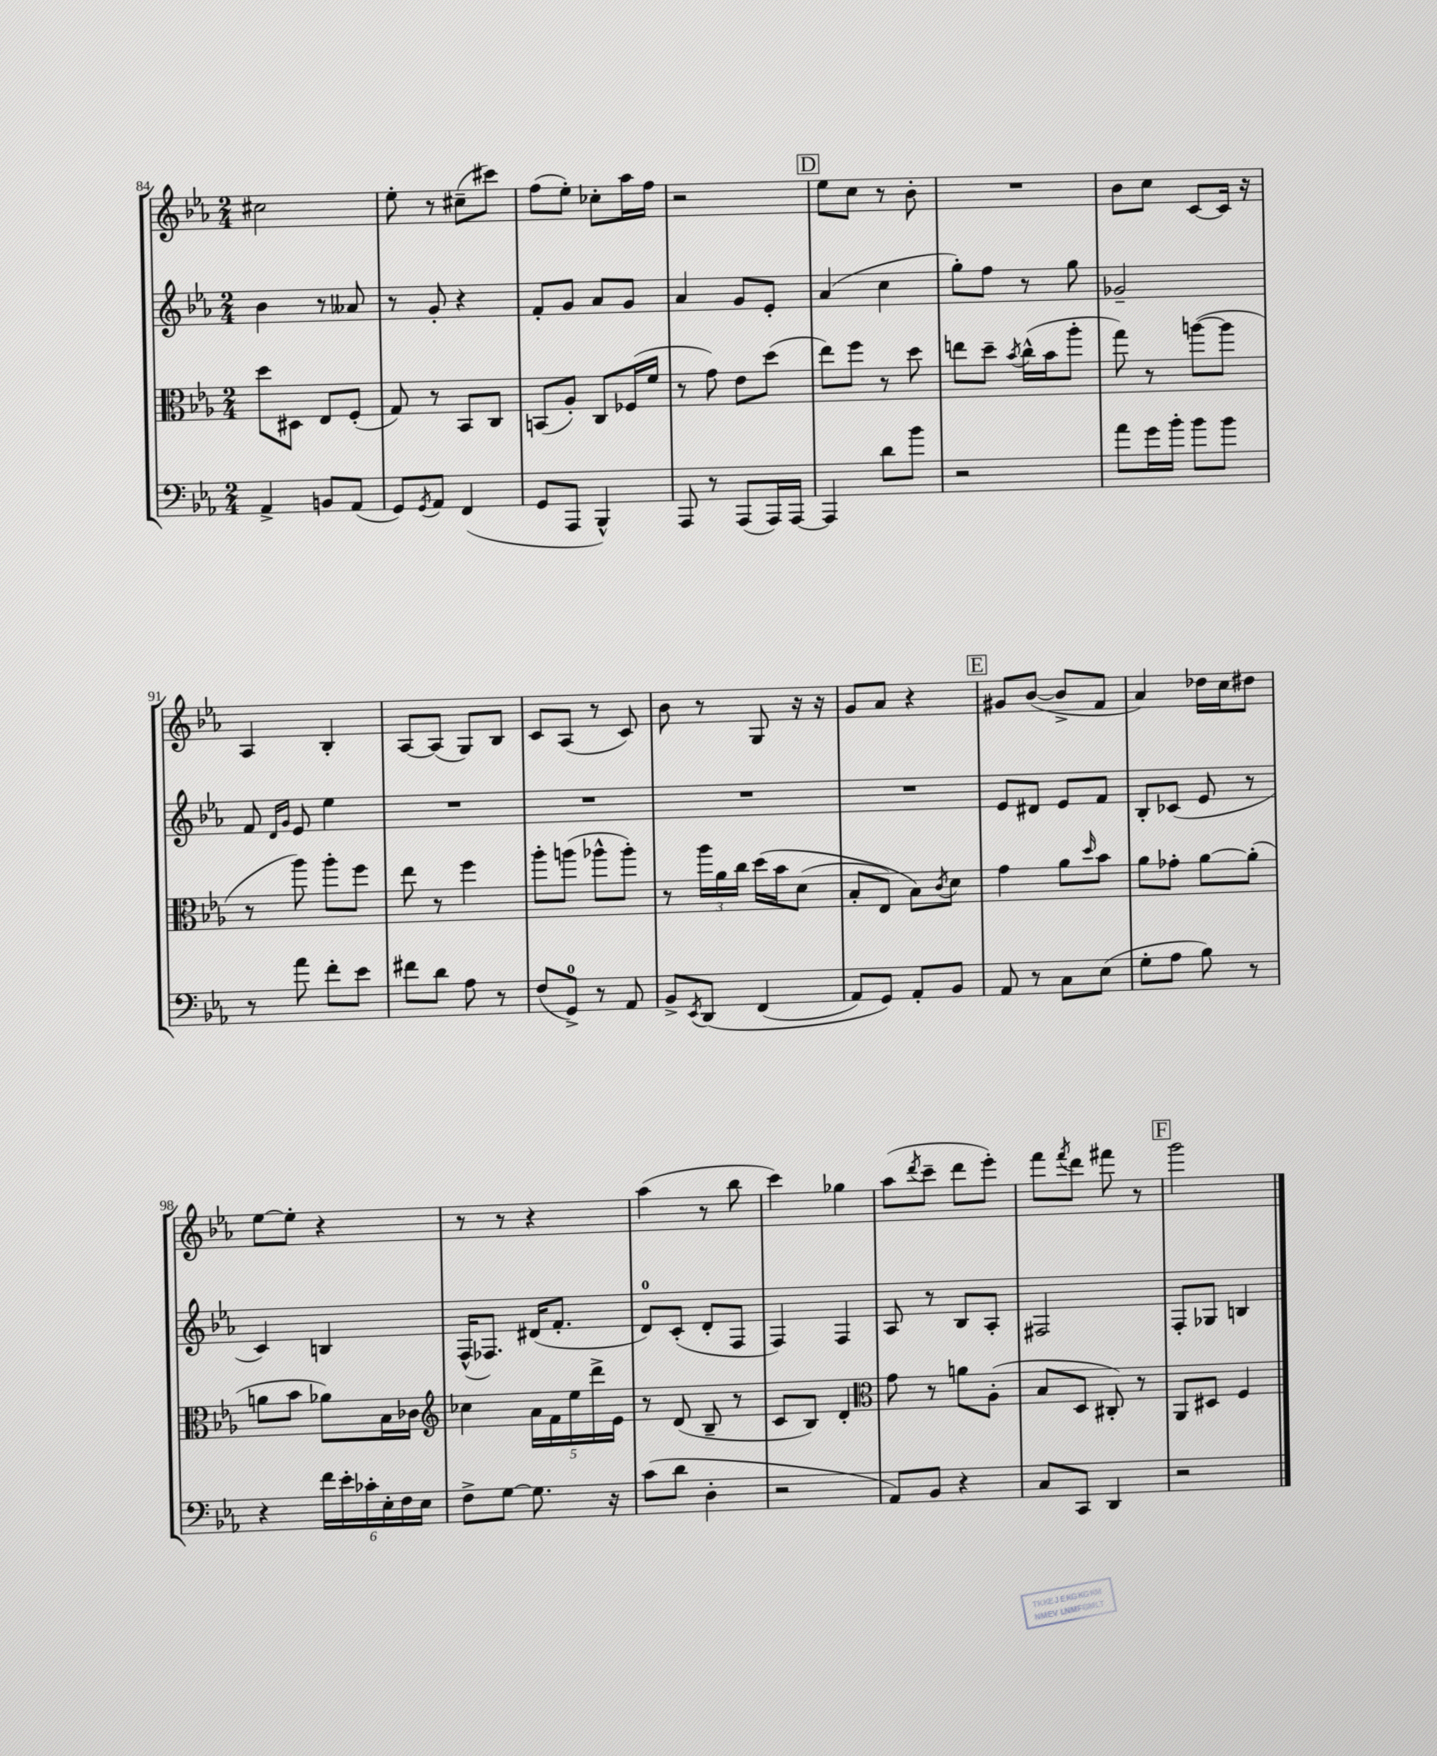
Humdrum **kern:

**kern	**kern	**kern	**kern
*staff4	*staff3	*staff2	*staff1
*clefF4	*clefC3	*clefG2	*clefG2
*k[b-e-a-]	*k[b-e-a-]	*k[b-e-a-]	*k[b-e-a-]
*M2/4	*M2/4	*M2/4	*M2/4
4AA-^/	8dd\L	4b-\	2cc#\
.	8D#\J	.	.
8BB/L	8E-/L	8r	.
(8AA-/J	(8F'/J	8a--/	.
=	=	=	=
8GG/L)	8G/)	8r	8ee-'\
8qGG/	.	.	.
8AA-/J	8r	8g'/	8r
(4FF/	8BB-/L	4r	(8cc#~\L
.	8C/J	.	8ccc#\J)
=	=	=	=
8GG/L	(8BB/L	8f'/L	(8ff\L
8AAA-/J	8A-'/J)	8g/J	8ee-'\J)
4BBB-^^/)	8C/L	8a-/L	8cc-'\L
.	(16F-/L	8g/J	16aa-\L
.	16f/JJ	.	16ff\JJ
=	=	=	=
8AAA-/	8r	4a-/	2r
8r	8g\)	.	.
(8AAA-/L	8e-\L	8g/L	.
16AAA-/L)	(8dd\J	8e-'/J	.
[16AAA-/JJ	.	.	.
=	=	=	=
4AAA-/]	8ee-\L)	(4a-/	8ee-\L
.	8ff\J	.	8cc\J
8d\L	8r	4cc\	8r
8b-\J	8dd\	.	8b-'\
=	=	=	=
2r	8ee\L	8gg'\L)	2r
.	8dd~\J	8ff\J	.
.	8qb-/	.	.
.	(16cc^^\LL	8r	.
.	16b-\J	.	.
.	8aa-'\J	8gg\	.
=	=	=	=
8a-\L	8gg\)	2g-~/	8b-\L
16g\L	8r	.	8cc\J
16b-'\JJ	.	.	.
8b-\L	([8aa\L	.	[8c/L
8b-\J	8aa\]J	.	16c/]Jk
.	.	.	16r
=	=	=	=
8r	8r	8f/	4A-/
.	.	16qqd/LL	.
.	.	16qqg/JJ	.
8a-\	8aa-\)	8e-/	.
8f'\L	8aa-'\L	4ee-\	4B-'/
8e-\J	8ff\J	.	.
=	=	=	=
8f#\L	8ee-\	2r	[8A-/L
8d\J	8r	.	(8A-/]J
8A-\	4ff\	.	8G/L)
8r	.	.	8B-/J
=	=	=	=
(8F/L	8aa-'\L	2r	8c/L
8GG^/J)	(8aa\J	.	(8A-/J
8r	8aa-^^\L	.	8r
8AA-/	8aa-'\J)	.	8c/)
=	=	=	=
8BB-^/L	8r	2r	8b-\
8qEE-/	.	.	.
&(8DD/J	24aa-\LL	.	8r
.	24a-\	.	.
.	24cc\JJ	.	.
(4FF/	&(16dd\LL	.	8G/
.	16b-\J	.	.
.	(8d\J	.	16r
.	.	.	16r
=	=	=	=
8AA-/L)	8B-'/L	2r	8g/L
8GG/J&)	8E-/J)	.	8a-/J
8AA-'/L	8B-\L&)	.	4r
.	8qc/	.	.
8BB-/J	8d\J	.	.
=	=	=	=
8AA-/	4g\	8e-/L	8g#/L
8r	.	8d#/J	([8b-/J
8C\L	8a-\L	8e-/L	8b-^/]L
.	16qqdd/	.	.
(8E-\J	8b-\J	8f/J	8f/J
=	=	=	=
8G'\L	8a-\L	8B-'/L	4a-/)
8A-\J	8g-'\J	(8c-/J	.
8B-\)	[8a-\L	8e-/	16dd-\LL
.	.	.	16cc\J
8r	(8a-'\]J	8r	8dd#\J
=	=	=	=
4r	8a\L	4c/)	[8ee-\L
.	8b-\J	.	8ee-'\]J
24f\LL	8a-\L)	4B/	4r
24e-'\	.	.	.
24c-'\	.	.	.
24E-'\	16B-\L	.	.
24F\	.	.	.
.	16c-\JJ	.	.
24E-\JJ	.	.	.
=	=	=	=
*	*clefG2	*	*
8F^\L	4cc-\	(16F^^/LK	8r
.	.	8.F-/J)	.
[8G\J	.	.	8r
8.G\]	20a-\LL	(16d#/LK	4r
.	20f\	.	.
.	.	8.f'/J	.
.	20ee-\	.	.
.	20ddd^\	.	.
16r	.	.	.
.	20e-\JJ	.	.
=	=	=	=
(8c\L	8r	8d/L)	(4aa-\
8d\J	(8d/	(8c'/J	.
4D'\	8B-~/	8d'/L	8r
.	8r	8F/J	8bb-\
=	=	=	=
2r	8c/L	4F/)	4ccc\)
.	8B-/J)	.	.
.	4d'/	4F/	4gg-\
=	=	=	=
*	*clefC3	*	*
8AA-/L)	8g\	8A-/	(8aa-\L
.	.	.	8qddd/
8BB-/J	8r	8r	8ccc~\J
4r	8a\L	8B-/L	8ddd\L
.	(8A-'\J	8A-'/J	8eee-'\J)
=	=	=	=
8C/L	8B-/L	2F#/	8fff\L
.	.	.	8qfff/
8CC/J	8D/J	.	8ddd\J
4DD/	8C#'/)	.	8fff#\
.	8r	.	8r
=	=	=	=
2r	8AA-/L	8F'/L	2ggg\
.	8D#/J	8G-/J	.
.	4F/	4B/	.
==	==	==	==
*-	*-	*-	*-
